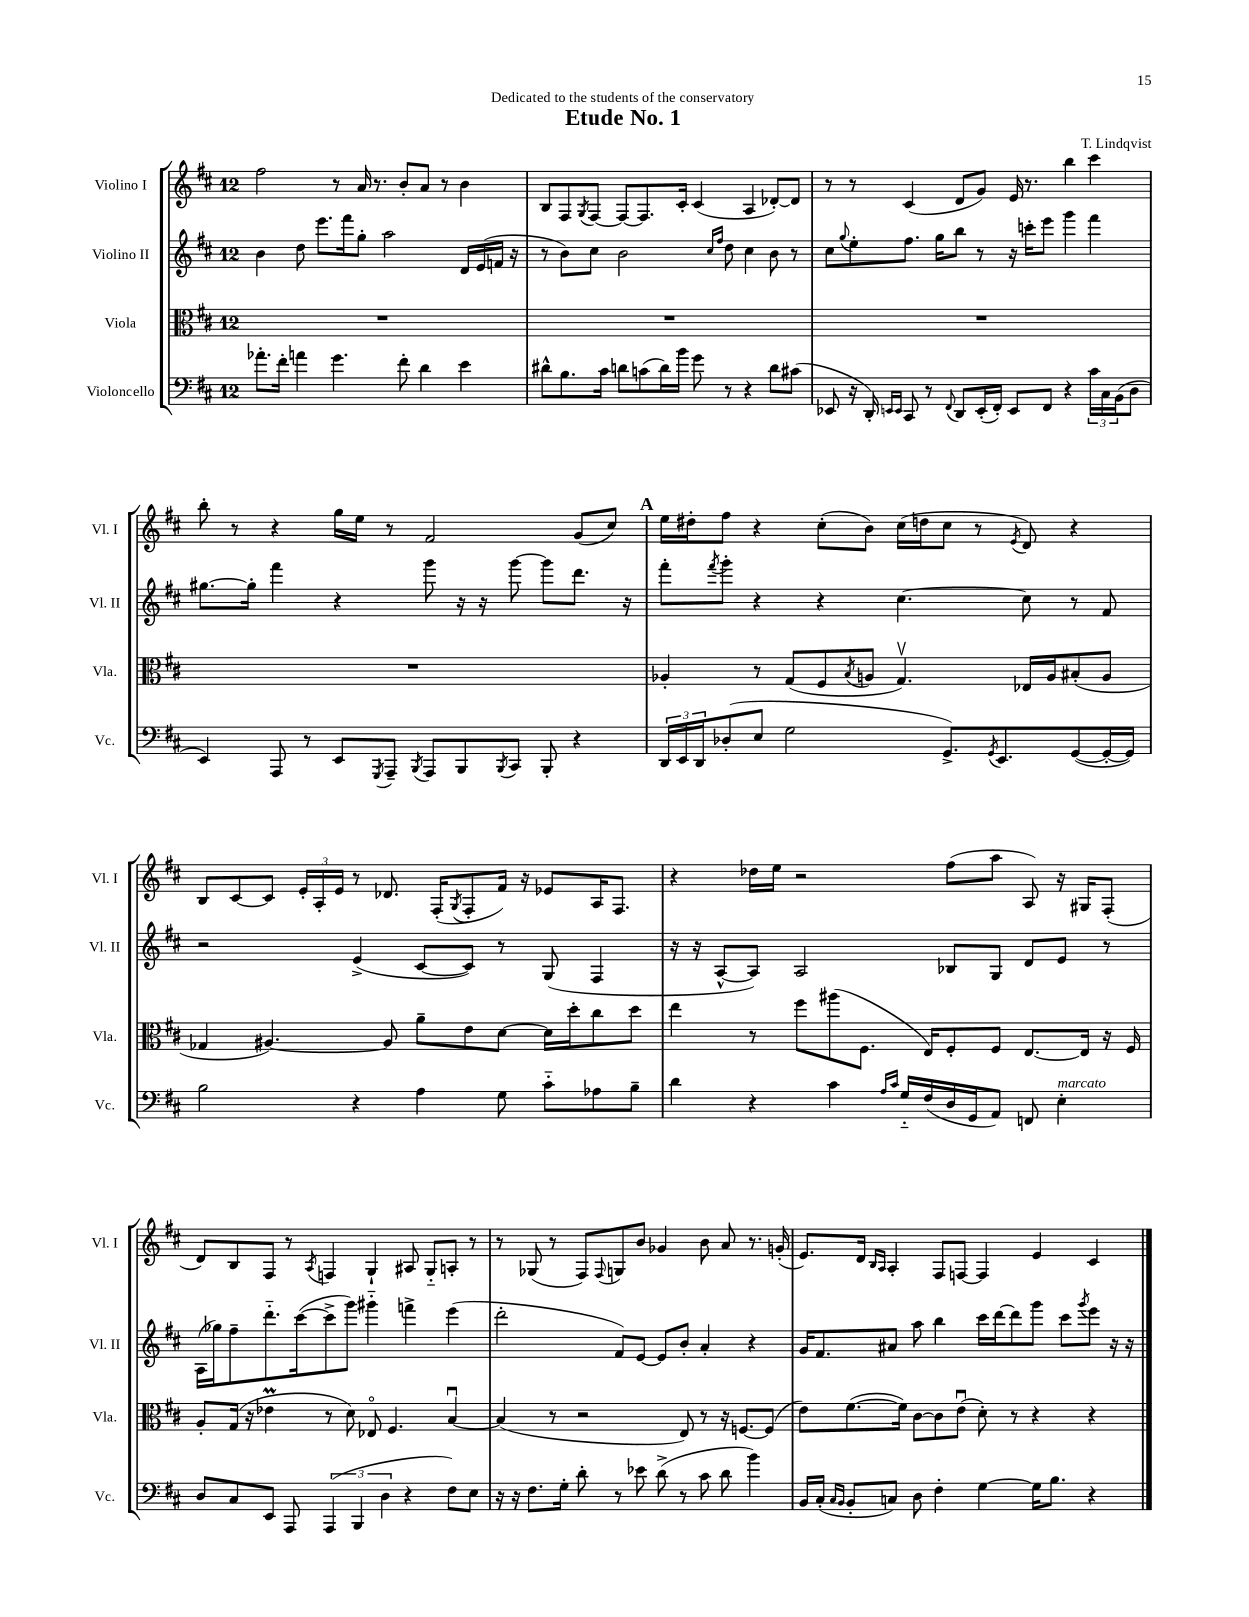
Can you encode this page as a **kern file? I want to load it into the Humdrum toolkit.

**kern	**kern	**kern	**kern
*part4	*part3	*part2	*part1
*staff4	*staff3	*staff2	*staff1
*I"Violoncello	*I"Viola	*I"Violino II	*I"Violino I
*I'Vc.	*I'Vla.	*I'Vl. II	*I'Vl. I
*clefF4	*clefC3	*clefG2	*clefG2
*k[f#c#]	*k[f#c#]	*k[f#c#]	*k[f#c#]
*M12/8	*M12/8	*M12/8	*M12/8
=1	=1	=1	=1
8.a-X'\L	1.r	4b\	2ff#\
16f#'\Jk	.	.	.
4an\	.	8dd\	.
.	.	8.eee\L	.
4.g\	.	.	8r
.	.	16fff#\k	.
.	.	8gg'\J	16a/
.	.	.	8.r
.	.	2aa\	.
8f#'\	.	.	8b'/L
4d\	.	.	8a/J
.	.	.	8r
4e\	.	16d/LL	4b\
.	.	(16e/	.
.	.	16fn/JJ	.
.	.	16r	.
=2	=2	=2	=2
8d#X^^\L	1.r	8r	8B/L
8.B\	.	8b\L)	8F#/
.	.	.	8qG/
.	.	8cc#\J	[8F#/J
16c#\Jk	.	.	.
8dn\L	.	2b\	8F#/L_
(8cn\	.	.	8.F#/]
16d\L)	.	.	.
16b\JJ	.	.	16c#'/Jk
8g\	.	.	(4c#/
.	.	16qqcc#/LL	.
.	.	16qqff#/JJ	.
8r	.	8dd\	.
4r	.	4cc#\	4A/
8d\L	.	8b\	[8d-X'/L)
(8c#X\J	.	8r	8d-/J]
=3	=3	=3	=3
8EE-X/	1.r	8cc#\L	8r
.	.	8qqgg/	.
16r	.	8ee'\	8r
16DD'/)	.	.	.
16qqEEn/LL	.	.	.
16qqEE/JJ	.	.	.
8CC#/	.	8.ff#\J	(4c#/
8r	.	.	.
.	.	16gg\KL	.
8qqFF#/	.	.	.
8DD/L	.	8bb\J	8d/L
(16EE'/L	.	8r	8g/J)
16FF#'/JJ)	.	.	.
8EE/L	.	16r	16e/
.	.	16cccn'\KL	8.r
8FF#/J	.	8eee\J	.
4r	.	4ggg\	4bb\
24c#\LL	.	4fff#\	4ccc#\
24C#\	.	.	.
(24BB\J	.	.	.
8D\J	.	.	.
!!LO:LB:g=z
=4	=4	=4	=4
4EE/)	1.r	[8.gg#X\L	8bb'\
.	.	.	8r
.	.	16gg#'\Jk]	.
8AAA/	.	4fff#\	4r
8r	.	.	.
8EE/L	.	4r	16gg\LL
.	.	.	16ee\JJ
8qGGG/	.	.	.
8AAA~/J	.	.	8r
8qBBB/	.	.	.
8AAA/L	.	8ggg\	2f#/
8BBB/	.	16r	.
.	.	16r	.
8qBBB/	.	.	.
8CC#/J	.	[8ggg\	.
8BBB'/	.	8ggg\L]	.
4r	.	8.ddd\J	(8g/L
.	.	.	8cc#/J)
.	.	16r	.
!!LO:REH:place=s1:t=A
=5	=5	=5	=5
24DD/LL	4A-X'/	8fff#'\L	16ee\LL
24EE/	.	.	.
.	.	.	16dd#X'\J
24DD/J	.	.	.
.	.	8qfff#/	.
(8D-X'/	.	8ggg'\J	8ff#\J
8E/J	8r	4r	4r
2G\	(8G/L	.	.
.	8F#/	4r	(8cc#'\L
.	8qB/	.	.
.	8An/J	.	8b\J)
.	4.Gv/)	[4.cc#\	(16cc#\LL
.	.	.	16ddn\J
8.GG^/L)	.	.	8cc#\J
.	.	.	8r
8qGG/	.	.	.
8.EE/	.	.	.
.	.	.	8qe/
.	16E-X/LL	8cc#\]	8d/)
.	16A/J	.	.
([8GG/	(8B#X'/	8r	4r
16GG'/L_	8A/J	8f#/	.
16GG/JJ])	.	.	.
!!LO:LB:g=z
=6	=6	=6	=6
2B\	4G-X/	2r	8B/L
.	.	.	[8c#/
.	[4.A#X/)	.	8c#/J]
.	.	.	24e'/LL
.	.	.	24A'/
.	.	.	24e/JJ
4r	.	(4e^/	8r
.	8A#/]	.	8.d-X/
4A\	8a~\L	[8c#/L	.
.	.	.	(16F#'/KL
.	.	.	8qG/
.	8e\	8c#/J])	8F#'/
8G\	[8d\J	8r	16f#/Jk)
.	.	.	16r
8c#\L	16d\LL]	(8G/	8e-X/L
.	16dd'\J	.	.
8A-X\	8cc#\	4F#/	16A/K
.	.	.	8.F#/J
8B~\J	8dd\J	.	.
=7	=7	=7	=7
4d\	4ee\	16r	4r
.	.	16r	.
.	.	[8A^^/L	.
4r	8r	8A/J])	16dd-X\LL
.	.	.	16ee\JJ
.	8ff#\L	2A/	2r
4c#\	(8aa#X\	.	.
.	8.F#\J	.	.
16qqA/LL	.	.	.
16qqc#/JJ	.	.	.
16G/LL	.	.	.
(16F#/	16E/KL)	.	.
16D/	8F#'/	8B-X/L	(8ff#\L
16GG/J	.	.	.
8AA/J)	8F#/J	8G/J	8aa\J
8FFn/	[8.E/L	8d/L	8A/)
!LO:TX:a:i:t=marcato	!	!	!
4E'\	.	8e/J	16r
.	16E/Jk]	.	16G#X/KL
.	16r	8r	(8F#'/J
.	16F#/	.	.
!!LO:LB:g=z
=8	=8	=8	=8
8D/L	8A'/L	(16A\LL	8d/L)
.	.	16gg-X\J)	.
8C#/	(16G/Jk	8ff#~\	8B/
.	16r	.	.
8EE/J	4e-XM\	8.ddd\	8F#/J
8AAA/	.	.	8r
.	.	([16ccc#\k	.
.	.	.	8qA/
(6AAA/	8r	8ccc#^\]	4Fn/
.	8d\)	8ggg\J)	.
6BBB/	.	.	.
.	8E-X/	4ggg#X\	4G`/
6D\	.	.	.
.	4.F#/	.	.
4r	.	4fffn^\	8A#X/
.	.	.	8G/L
8F#\L)	[4Bu/	(4eee\	8An'/J
8E\J	.	.	8r
=9	=9	=9	=9
16r	(4B/]	2ddd'\	8r
16r	.	.	.
8.F#\L	.	.	(8G-X/
.	8r	.	8r
16G'\Jk	.	.	.
8d'\	2r	.	8F#/L)
.	.	.	8qqF#/
8r	.	8f#/L)	8Gn/
8e-X\	.	[8e/J	8b/J
(8d^\	.	8e/L]	4g-X/
8r	8E/)	8b'/J	.
8c#\	8r	4a'/	8b\
8d\	16r	.	8a/
.	[8.Fn/L	.	.
4b\)	.	4r	8.r
.	(8F/J]	.	.
.	.	.	(16gn'/
=10	=10	=10	=10
16BB/LL	8e\L)	16g/KL	8.e/L)
(16C#'/JJ	.	8.f#/	.
16qqC#/LL	.	.	.
16qqBB/JJ	.	.	.
8BB'/L	([8.f#\	.	.
.	.	.	16d/Jk
.	.	.	16qqB/LL
.	.	.	16qqA/JJ
8Cn/J)	.	8a#X/J	4A'/
.	16f#\Jk])	.	.
8D\	[8c#\L	8aa\	.
4F#'\	8c#\]	4bb\	8F#/L
.	(8eu\J	.	[8Fn/J
[4G\	8d'\)	16ccc#\LL	4F/]
.	.	[16ddd\J	.
.	8r	8ddd\]	.
16G\KL]	4r	8ggg\J	4e/
8.B\J	.	.	.
.	.	8ccc#\L	.
.	.	8qggg/	.
4r	4r	8eee\J	4c#/
.	.	16r	.
.	.	16r	.
==	==	==	==
*-	*-	*-	*-
